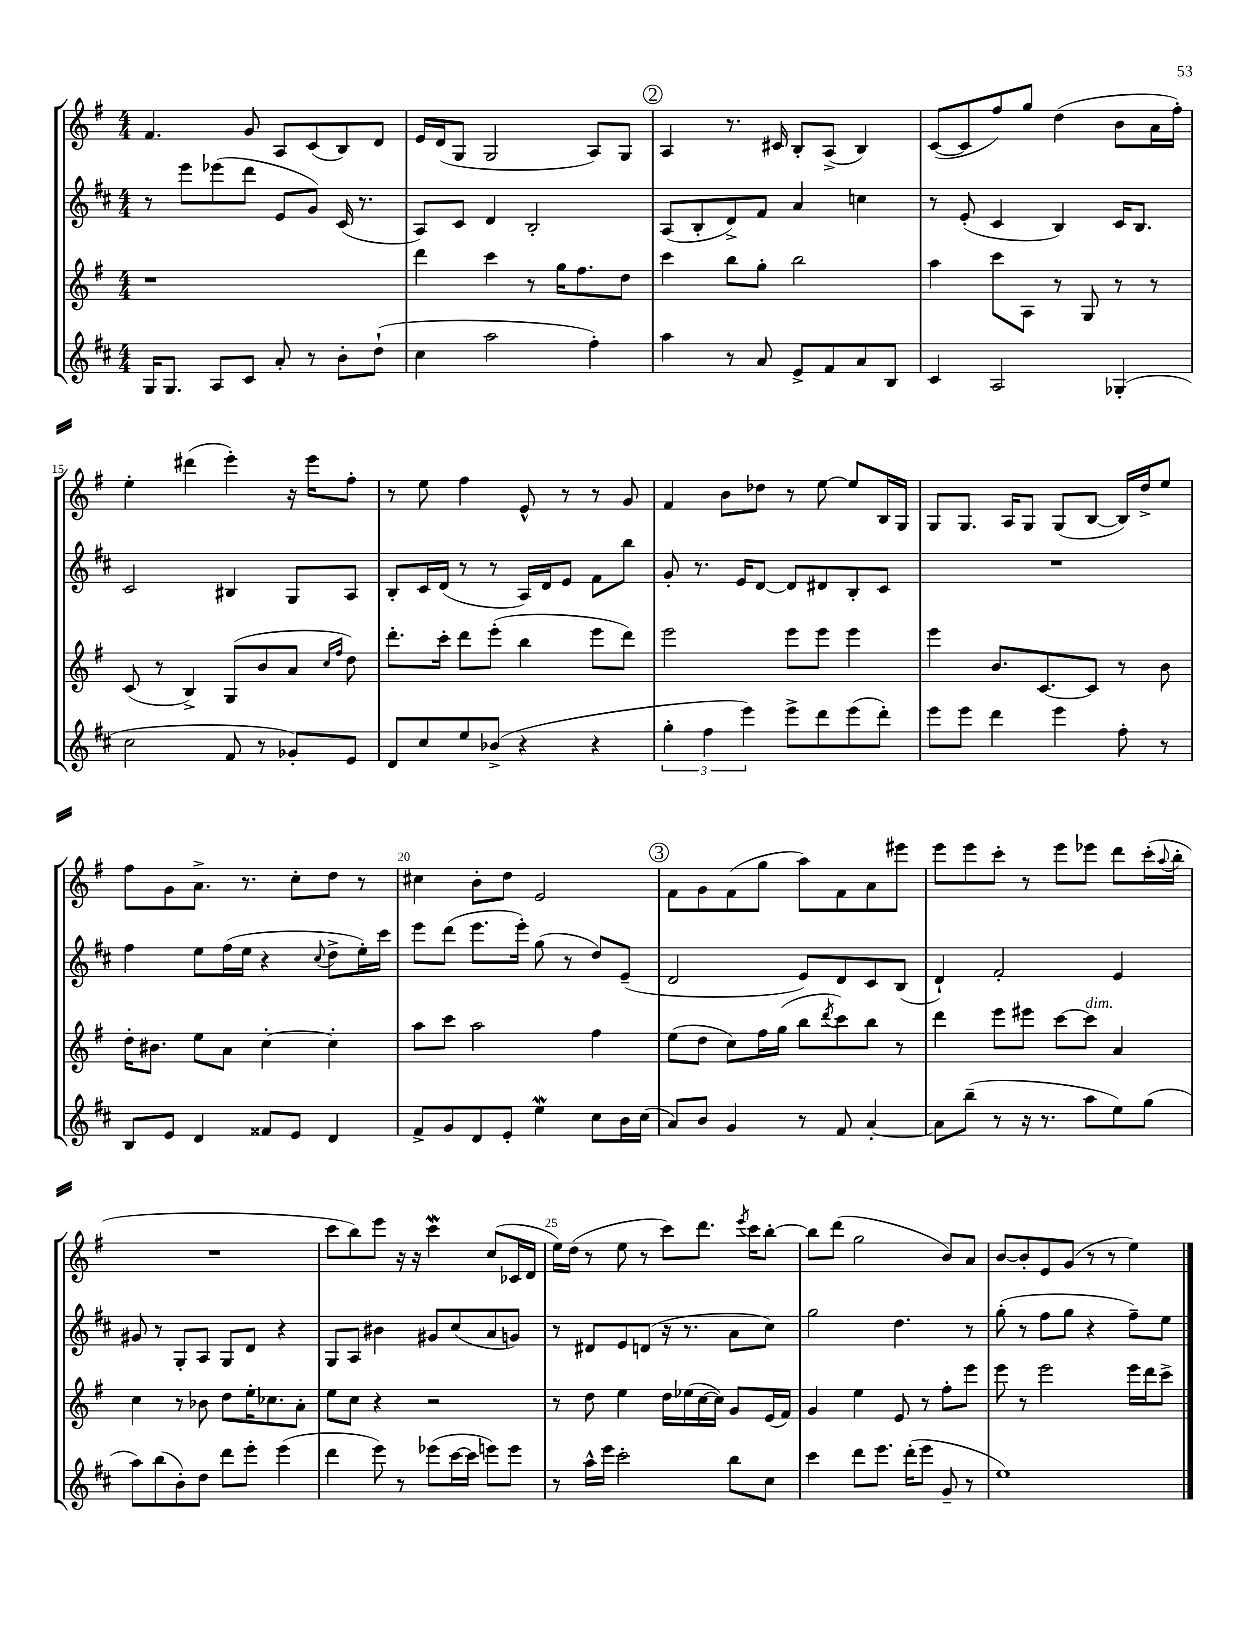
<<
\new StaffGroup <<
\new Staff = "s0" {
    \clef treble \key g \major \numericTimeSignature \time 4/4
    fis'4. g'8 a8 c'8( b8) d'8 |
    e'16 d'16( g8 g2 a8) g8 |
    \mark \markup { \circle "2" } a4 r8. cis'16 b8-. a8->( b4) |
    c'8~( c'8 fis''8) g''8 d''4( b'8 a'16 fis''16-.) |
    e''4-. dis'''4( e'''4-.) r16 e'''16 fis''8-. |
    r8 e''8 fis''4 e'8-^ r8 r8 g'8 |
    fis'4 b'8 des''8 r8 e''8~ e''8 b16 g16 |
    g8 g8. a16 g8 g8( b8~ b16) d''16-> e''8 |
    fis''8 g'8 a'8.-> r8. c''8-. d''8 r8 |
    cis''4 b'8-. d''8 e'2 |
    \mark \markup { \circle "3" } fis'8 g'8 fis'8( g''8 a''8) fis'8 a'8 eis'''8 |
    e'''8 e'''8 c'''8-. r8 e'''8 ees'''8 d'''8 c'''16-.( \appoggiatura { a''8 } b''16-. |
    R1 |
    c'''8 b''8) e'''8 r16 r16 c'''4\mordent c''8( ces'16 d'16 |
    e''16) d''16( r8 e''8 r8 c'''8) d'''8. \acciaccatura { e'''8 } c'''16 b''8~-. |
    b''8 d'''8( g''2 b'8) a'8 |
    b'8~ b'8-. e'8 g'8( r8 r8 e''4) \bar "|." |
}
\new Staff = "s1" {
    \clef treble \key d \major \numericTimeSignature \time 4/4
    r8 e'''8 ees'''8( d'''8 e'8 g'8) cis'16( r8. |
    a8) cis'8 d'4 b2-. |
    \mark \markup { \circle "2" } a8( b8-. d'8->) fis'8 a'4 c''4 |
    r8 e'8-.( cis'4 b4) cis'16 b8. |
    cis'2 bis4 g8 a8 |
    b8-. cis'16 d'16( r8 r8 a16) d'16 e'8 fis'8 b''8 |
    g'8-. r8. e'16 d'8~ d'8 dis'8 b8-. cis'8 |
    R1 |
    fis''4 e''8 fis''16( e''16 r4 \appoggiatura { cis''8 } d''8-> e''16-.) cis'''16 |
    e'''8 d'''8( e'''8. e'''16-.) g''8( r8 d''8) e'8--( |
    \mark \markup { \circle "3" } d'2 e'8) d'8 cis'8 b8( |
    d'4-!) fis'2-. e'4 |
    gis'8 r8 g8-. a8 g8 d'8 r4 |
    g8 a8 bis'4 gis'8 cis''8( a'8 g'8) |
    r8 dis'8 e'8 d'8( r16 r8. a'8 cis''8) |
    g''2 d''4. r8 |
    g''8-.( r8 fis''8 g''8 r4 fis''8--) e''8 \bar "|." |
}
\new Staff = "s2" {
    \clef treble \key g \major \numericTimeSignature \time 4/4
    r1 |
    d'''4 c'''4 r8 g''16 fis''8. d''8 |
    \mark \markup { \circle "2" } c'''4 b''8 g''8-. b''2 |
    a''4 c'''8 a8 r8 g8 r8 r8 |
    c'8( r8 b4->) g8( b'8 a'8 \grace { c''16 fis''16 } d''8) |
    d'''8.-. c'''16-. d'''8 e'''8-.( b''4 e'''8 d'''8) |
    e'''2 e'''8 e'''8 e'''4 |
    e'''4 b'8. c'8.~ c'8 r8 b'8 |
    d''16-. bis'8. e''8 a'8 c''4~-. c''4-. |
    a''8 c'''8 a''2 fis''4 |
    \mark \markup { \circle "3" } e''8( d''8 c''8) fis''16 g''16( b''8 \acciaccatura { d'''8 } c'''8) b''8 r8 |
    d'''4 e'''8 eis'''8 c'''8~ c'''8^\markup { \italic "dim." } a'4 |
    c''4 r8 bes'8 d''8 e''16-. ces''8. a'8-. |
    e''8 c''8 r4 r2 |
    r8 d''8 e''4 d''16 ees''16( c''16~ c''16) g'8 e'16( fis'16) |
    g'4 e''4 e'8 r8 fis''8-. e'''8 |
    e'''8 r8 e'''2 e'''16 d'''16 c'''8-> \bar "|." |
}
\new Staff = "s3" {
    \clef treble \key d \major \numericTimeSignature \time 4/4
    g16 g8. a8 cis'8 a'8-. r8 b'8-. d''8-!( |
    cis''4 a''2 fis''4-.) |
    \mark \markup { \circle "2" } a''4 r8 a'8 e'8-> fis'8 a'8 b8 |
    cis'4 a2 ges4-.( |
    cis''2 fis'8 r8 ges'8-.) e'8 |
    d'8 cis''8 e''8 bes'8->( r4 r4 |
    \tuplet 3/2 { g''4-. fis''4 e'''4) } e'''8-> d'''8 e'''8( d'''8-.) |
    e'''8 e'''8 d'''4 e'''4 fis''8-. r8 |
    b8 e'8 d'4 fisis'8 e'8 d'4 |
    fis'8-> g'8 d'8 e'8-. e''4\mordent cis''8 b'16 cis''16( |
    \mark \markup { \circle "3" } a'8) b'8 g'4 r8 fis'8 a'4~-. |
    a'8 b''8--( r8 r16 r8. a''8 e''8) g''8( |
    a''8) b''8( b'8-.) d''8 d'''8 e'''8-. e'''4( |
    d'''4 e'''8) r8 ees'''8( cis'''16~ cis'''16 e'''8) e'''8 |
    r8 a''16-^ e'''16 cis'''2-. b''8 cis''8 |
    cis'''4 d'''8 e'''8. d'''16-.( e'''8 g'8-- r8 |
    e''1) \bar "|." |
}
>>
>>
\layout { \context { \Score currentBarNumber = #11 \override BarNumber.break-visibility = ##(#f #t #t) barNumberVisibility = #(every-nth-bar-number-visible 5) } }
